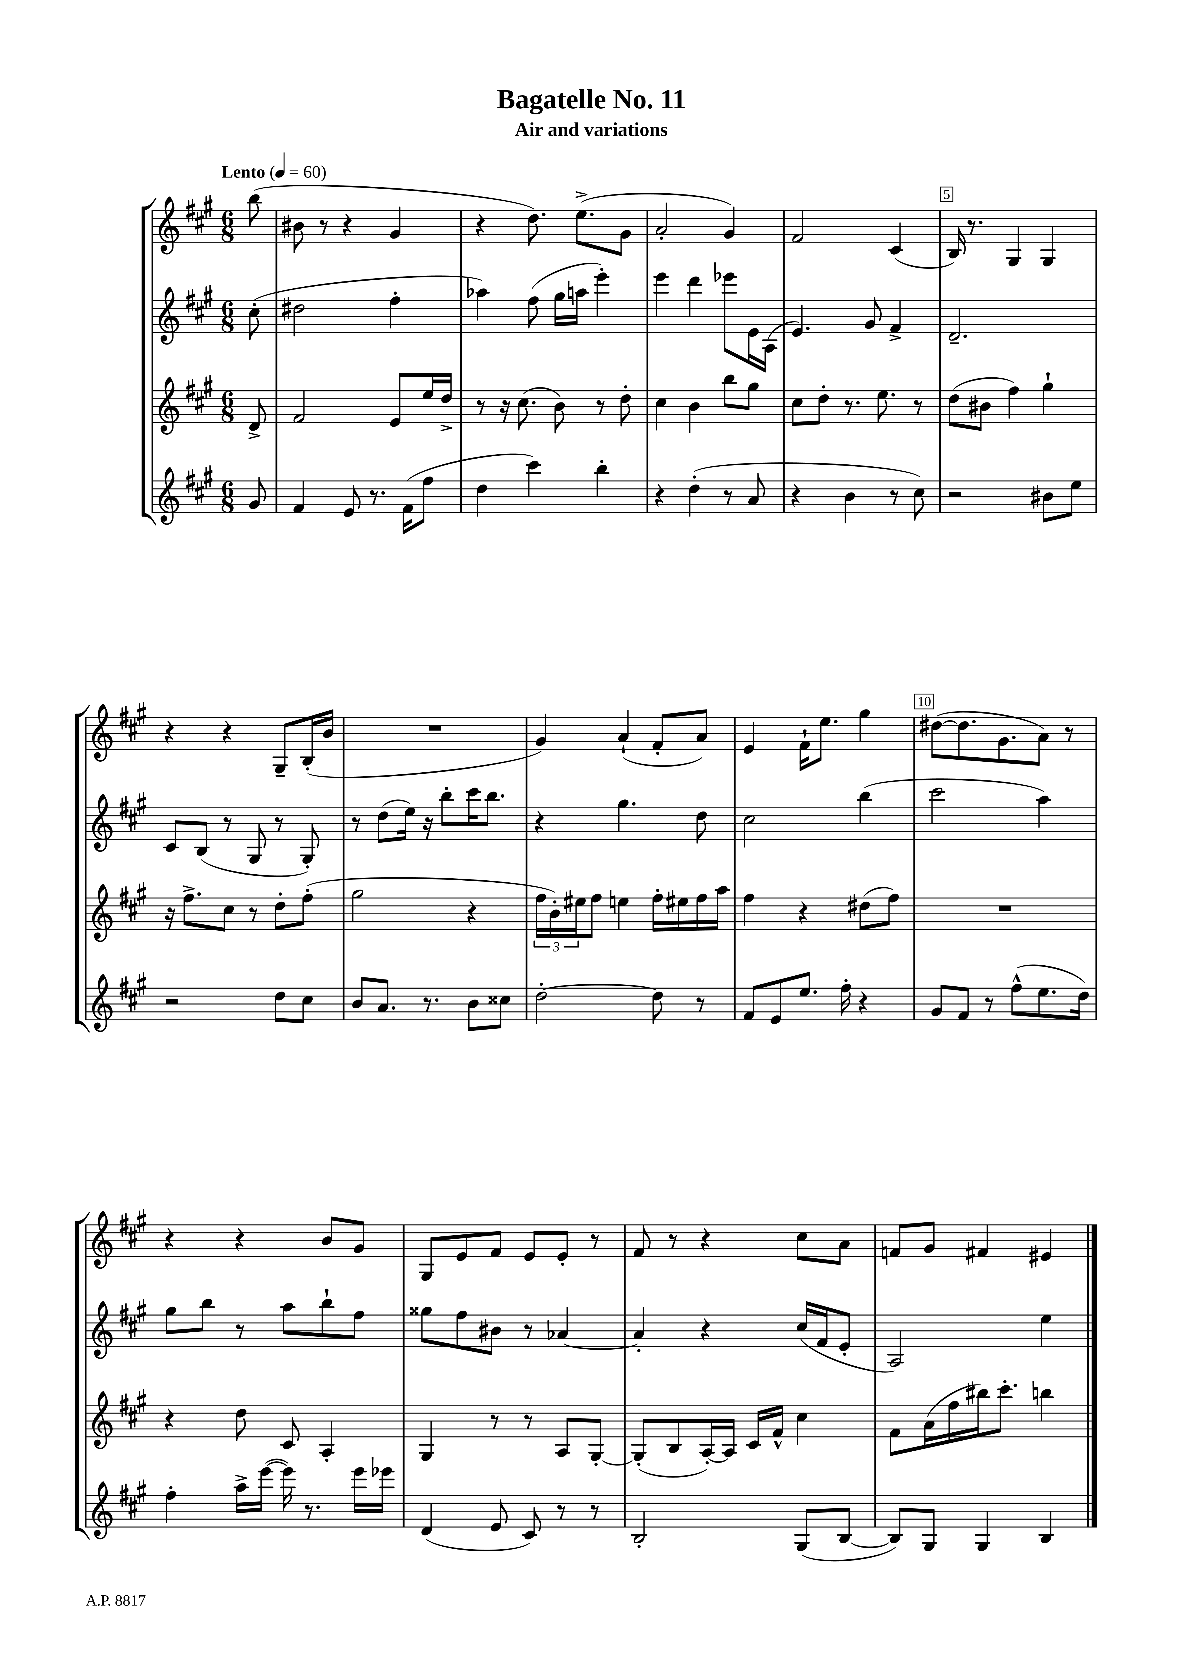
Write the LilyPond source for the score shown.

\header { title = "Bagatelle No. 11" subtitle = "Air and variations" }
<<
\new StaffGroup <<
\new Staff = "s0" {
    \clef treble \key a \major \numericTimeSignature \time 6/8 \partial 8 \tempo "Lento" 4 = 60
    b''8( |
    bis'8 r8 r4 gis'4 |
    r4 d''8.) e''8.->( gis'8 |
    a'2-. gis'4) |
    fis'2 cis'4( |
    b16) r8. gis4 gis4 |
    r4 r4 gis8-- b16-.( b'16 |
    R2. |
    gis'4) a'4-!( fis'8-. a'8) |
    e'4 fis'16-! e''8. gis''4 |
    dis''8~( dis''8. gis'8. a'8) r8 |
    r4 r4 b'8 gis'8 |
    gis8 e'8 fis'8 e'8 e'8-. r8 |
    fis'8 r8 r4 cis''8 a'8 |
    f'8 gis'8 fis'4 eis'4 \bar "|." |
}
\new Staff = "s1" {
    \clef treble \key a \major \numericTimeSignature \time 6/8 \partial 8
    cis''8-.( |
    dis''2 fis''4-. |
    aes''4) fis''8( gis''16 a''16 e'''4-.) |
    e'''4 d'''4 ees'''8 e'16 a16( |
    e'4.) gis'8 fis'4-> |
    d'2.-- |
    cis'8 b8( r8 gis8 r8 gis8-.) |
    r8 d''8( e''16) r16 b''8-. cis'''16 b''8. |
    r4 gis''4. d''8 |
    cis''2 b''4( |
    cis'''2 a''4) |
    gis''8 b''8 r8 a''8 b''8-! fis''8 |
    gisis''8 fis''8 bis'8 r8 aes'4~ |
    aes'4-. r4 cis''16( fis'16 e'8-. |
    a2) e''4 \bar "|." |
}
\new Staff = "s2" {
    \clef treble \key a \major \numericTimeSignature \time 6/8 \partial 8
    d'8-> |
    fis'2 e'8 e''16 d''16-> |
    r8 r16 cis''8.( b'8) r8 d''8-. |
    cis''4 b'4 b''8 gis''8 |
    cis''8 d''8-. r8. e''8. r8 |
    d''8( bis'8 fis''4) gis''4-! |
    r16 fis''8.-> cis''8 r8 d''8-. fis''8-.( |
    gis''2 r4 |
    \tuplet 3/2 { fis''16 b'16-.) eis''16 } fis''8 e''4 fis''16-. eis''16 fis''16 a''16 |
    fis''4 r4 dis''8( fis''8) |
    R2. |
    r4 d''8 cis'8 a4-. |
    gis4 r8 r8 a8 gis8~-. |
    gis8-.( b8 a16~-.) a16 cis'16 fis'16-^ cis''4 |
    fis'8 a'16( fis''16 bis''16) cis'''8.-. b''4 \bar "|." |
}
\new Staff = "s3" {
    \clef treble \key a \major \numericTimeSignature \time 6/8 \partial 8
    gis'8 |
    fis'4 e'8 r8. fis'16( fis''8 |
    d''4 cis'''4) b''4-. |
    r4 d''4-.( r8 a'8 |
    r4 b'4 r8 cis''8) |
    r2 bis'8 e''8 |
    r2 d''8 cis''8 |
    b'8 a'8. r8. b'8 cisis''8 |
    d''2~-. d''8 r8 |
    fis'8 e'8 e''8. fis''16-. r4 |
    gis'8 fis'8 r8 fis''8-^( e''8. d''16) |
    fis''4-. a''16-> e'''16~( e'''16) r8. e'''16 ees'''16 |
    d'4( e'8 cis'8) r8 r8 |
    b2-. gis8( b8~ |
    b8) gis8 gis4 b4 \bar "|." |
}
>>
>>
\layout { \context { \Score \override BarNumber.break-visibility = ##(#f #t #t) barNumberVisibility = #(every-nth-bar-number-visible 5) \override BarNumber.stencil = #(make-stencil-boxer 0.1 0.3 ly:text-interface::print) } }
